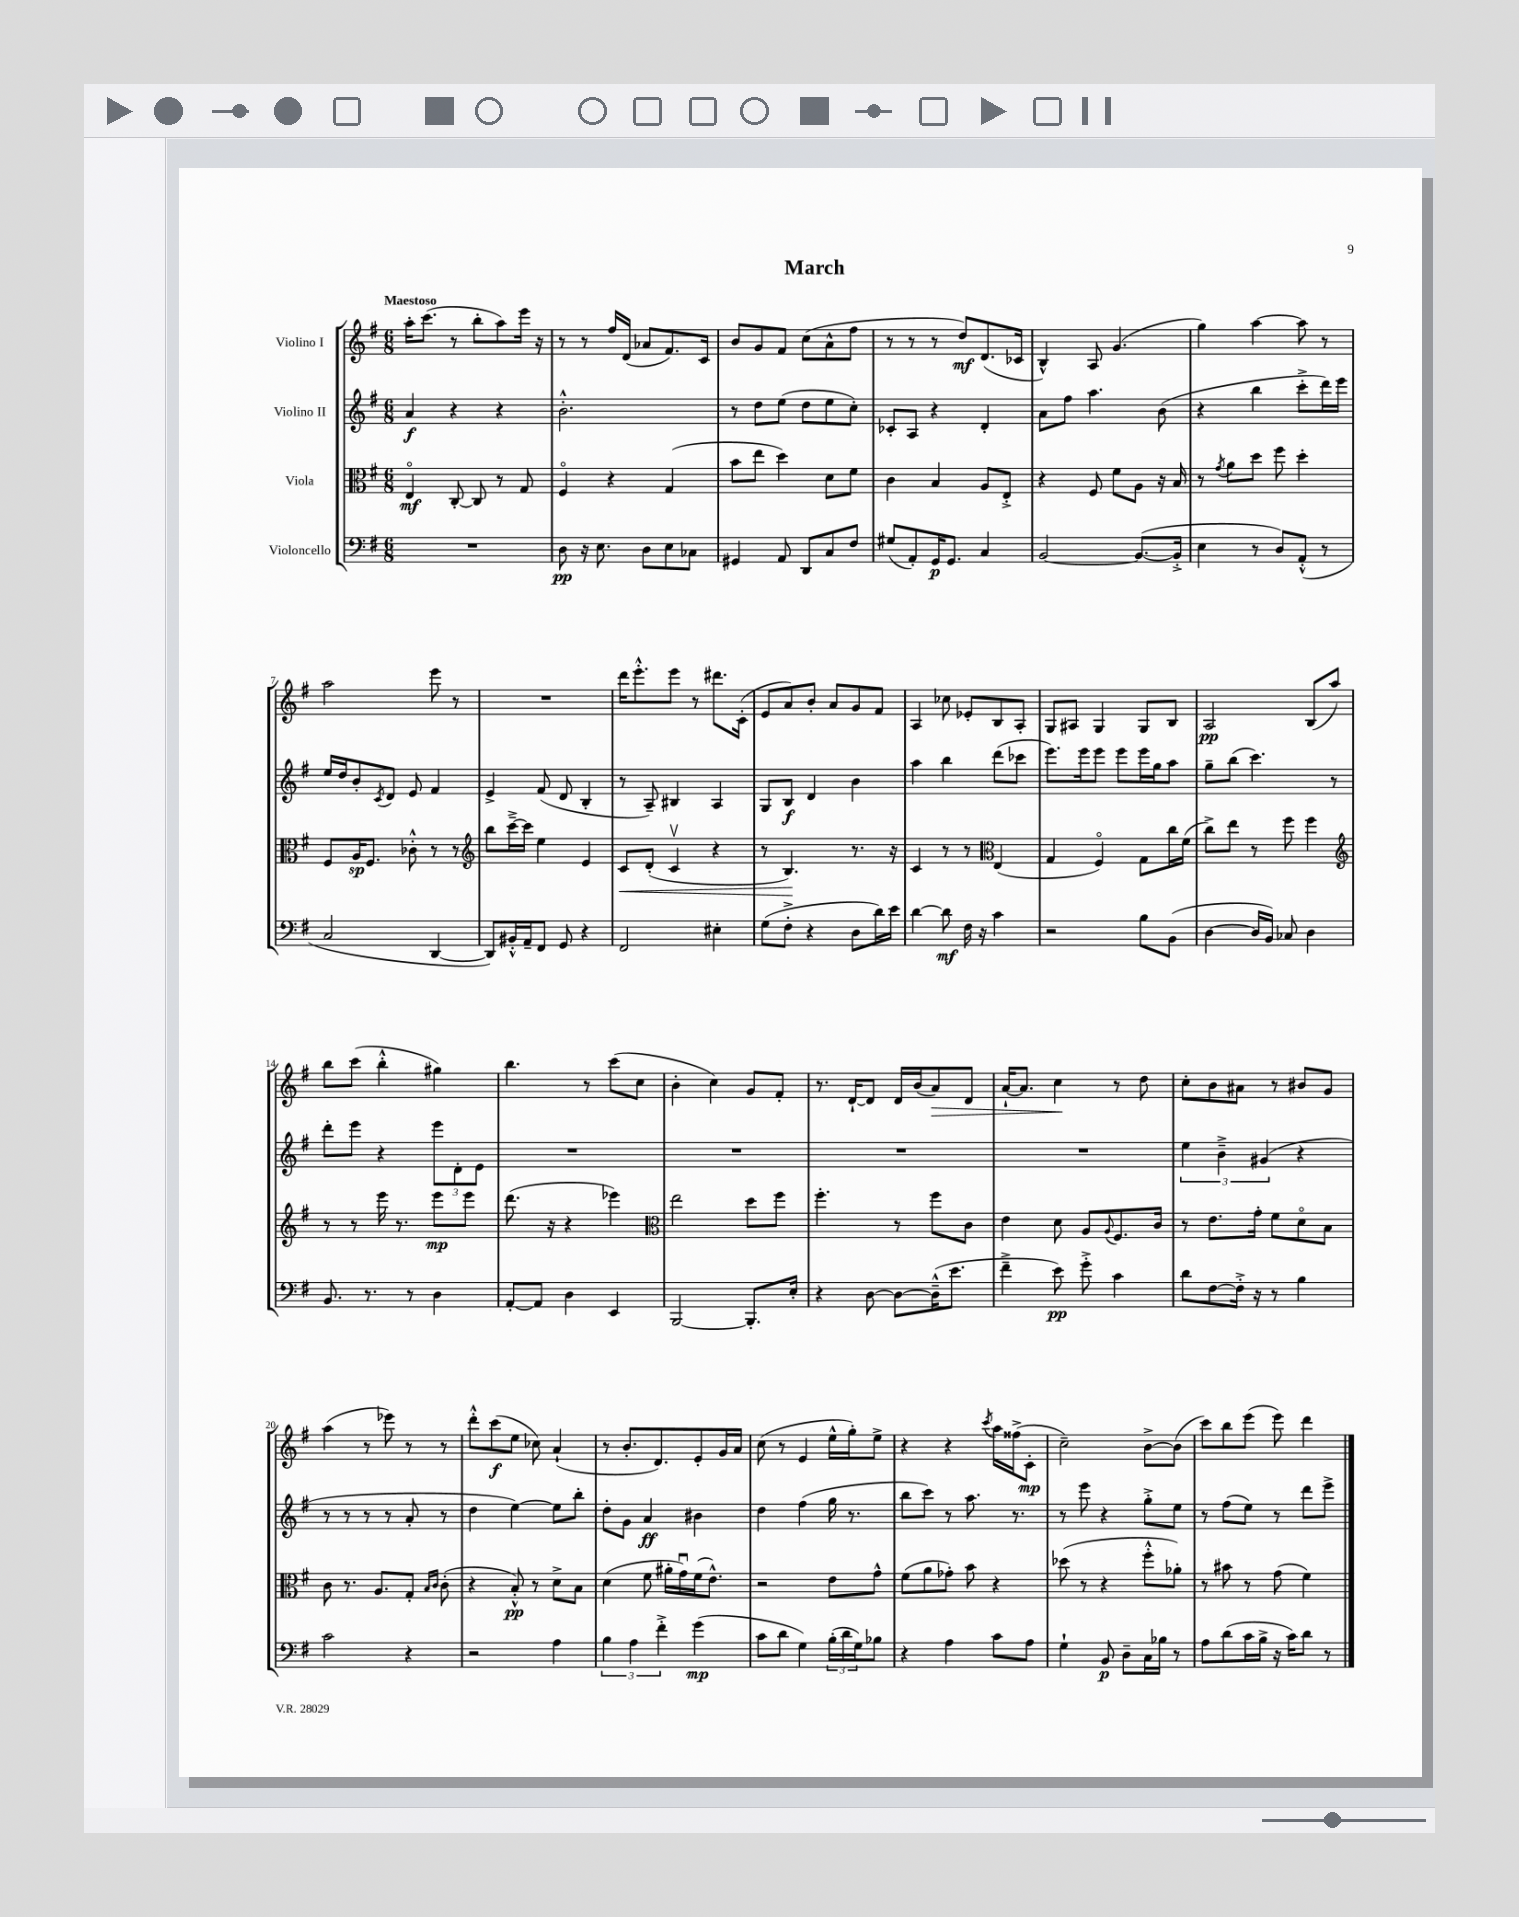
\header { title = "March" }
<<
\new StaffGroup <<
\new Staff = "s0" \with { instrumentName = "Violino I" } {
    \clef treble \key g \major \numericTimeSignature \time 6/8 \tempo "Maestoso"
    a''16-. c'''8.( r8 b''8-. a''8) e'''16 r16 |
    r8 r8 fis''16 d'16( aes'8 fis'8.) c'16 |
    b'8 g'8 fis'8 c''8( a'8-^ fis''8 |
    r8 r8 r8 d''8\mf) d'8.( ces'16 |
    b4-^) a8 g'4.( |
    g''4) a''4~ a''8 r8 |
    a''2 e'''8 r8 |
    R2. |
    d'''16 e'''8.-.-^ e'''8 r8 dis'''8. c'16-.( |
    e'8 a'8) b'8-. a'8 g'8 fis'8 |
    a4 ces''8 ees'8-. b8 a8-. |
    g8 ais8 g4 g8 b8 |
    a2\pp b8( a''8) |
    b''8 c'''8( b''4-.-^ gis''4) |
    b''4. r8 c'''8( c''8 |
    b'4-. c''4) g'8 fis'8-. |
    r8. d'16~-! d'8 d'16 b'16( a'8\>) d'8 |
    a'16~-! a'8. c''4\! r8 d''8 |
    c''8-. b'8 ais'8 r8 bis'8 g'8 |
    a''4( r8 ees'''8) r8 r8 |
    d'''8-.-^ c'''8\f( e''8 ces''8) a'4-!( |
    r8 b'8.-. d'8.) e'8-. g'16 a'16 |
    c''8( r8 e'4 e''16-^ g''16-.) e''8-> |
    r4 r4 \acciaccatura { c'''8 } a''16 fisis''16->( c'8-.\mp |
    c''2--) b'8~-> b'8( |
    c'''8) b''8 e'''8( e'''8) d'''4 \bar "|." |
}
\new Staff = "s1" \with { instrumentName = "Violino II" } {
    \clef treble \key g \major \numericTimeSignature \time 6/8
    a'4\f r4 r4 |
    b'2.-.-^ |
    r8 d''8 e''8( d''8 e''8 c''8-.) |
    ces'8-. a8 r4 d'4-. |
    a'8 fis''8 a''4. b'8( |
    r4 b''4 c'''8-.-> d'''16) e'''16 |
    e''16 d''16 b'8-. \acciaccatura { c'8 } d'8 e'8 fis'4 |
    e'4-> fis'8( d'8 b4-. |
    r8 a8--) bis4 a4 |
    g8 b8\f d'4 b'4 |
    a''4 b''4 d'''8( ces'''8 |
    e'''8.) e'''16 e'''8 e'''8 e'''16 g''16 a''8 |
    g''8-- b''8( c'''4.) r8 |
    d'''8-. e'''8 r4 \tuplet 3/2 { e'''8 d'8-. e'8 } |
    R2. |
    R2. |
    R2. |
    R2. |
    \tuplet 3/2 { e''4 b'4---> gis'4( } r4 |
    r8 r8 r8 r8 a'8-. r8 |
    d''4 e''4~) e''8 b''8-. |
    d''8-. g'8 a'4\ff bis'4 |
    d''4 fis''4( g''16 r8. |
    b''8 c'''8) r8 a''8. r8. |
    r8 e'''8 r4 g''8-.-> e''8 |
    r8 fis''8( e''8) r8 d'''8 e'''8-> \bar "|." |
}
\new Staff = "s2" \with { instrumentName = "Viola" } {
    \clef alto \key g \major \numericTimeSignature \time 6/8
    e4\flageolet\mf c8~-. c8 r8 g8 |
    fis4\flageolet r4 g4( |
    b'8 e''8 d''4) d'8 fis'8 |
    c'4 b4 a8 e8-.-> |
    r4 fis8 fis'8 a8 r16 b16 |
    r8 \acciaccatura { g'8 } a'8 d''8 fis''8 d''4-. |
    fis8 a16\sp fis8. ces'8-.-^ r8 r8 |
    \clef treble b''8 c'''16~---> c'''16 e''4 e'4 |
    c'8\< d'8-.( c'4\upbow r4 |
    r8 b4.\!) r8. r16 |
    c'4 r8 r8 \clef alto e4( |
    g4 fis4\flageolet) g8 c''16 fis'16( |
    c''8->) e''8 r8 fis''8 fis''4 |
    \clef treble r8 r8 e'''16 r8. e'''8\mp e'''8 |
    d'''8.( r16 r4 ees'''4) |
    \clef alto e''2 d''8 fis''8 |
    fis''4.-. r8 fis''8 c'8 |
    e'4 d'8 a8 \appoggiatura { a8 } fis8. c'16 |
    r8 e'8. g'16-. fis'8 d'8\flageolet b8 |
    c'8 r8. a8. g8-. \grace { b16 c'16 } c'8-.( |
    r4 b8-.-^\pp) r8 d'8-> b8 |
    d'4( fis'8 ais'16-. g'16\downbow) fis'16( e'8.-^) |
    r2 e'8 g'8-^ |
    fis'8( a'8 ges'8-.) b'8 r4 |
    des''8( r8 r4 fis''8-.-^ aes'8-.) |
    r8 bis'8 r8 g'8( fis'4) \bar "|." |
}
\new Staff = "s3" \with { instrumentName = "Violoncello" } {
    \clef bass \key g \major \numericTimeSignature \time 6/8
    R2. |
    d8\pp r16 e8. d8 e8 ces8 |
    gis,4 a,8 d,8 c8 fis8 |
    gis8( a,8-.) g,16\p g,8. c4 |
    b,2~ b,8.~( b,16-.-> |
    e4 r8 d8) a,8-.-^( r8 |
    c2 d,4~ |
    d,8) bis,16-.-^ a,16-- fis,8 g,8 r4 |
    fis,2 eis4-. |
    g8( fis8-.-> r4 d8 d'16) e'16 |
    d'4~ d'8\mf fis16 r16 c'4 |
    r2 b8 b,8( |
    d4~ d16 b,16) ces8 d4 |
    b,8. r8. r8 d4 |
    a,8~-. a,8 d4 e,4 |
    b,,2~ b,,8.-. e16-. |
    r4 d8~ d8~ d16---^( e'8. |
    fis'4---> e'8\pp) g'8-.-> c'4 |
    d'8 fis8~ fis16-.-> r16 r8 b4 |
    c'2 r4 |
    r2 a4 |
    \tuplet 3/2 { b4 a4 fis'4-.-> } g'4\mp( |
    c'8 d'8 g4) \tuplet 3/2 { b16-.( d'16 g16) } bes8 |
    r4 a4 c'8 a8 |
    g4-! b,8\p d8-- c16 bes16 r8 |
    a8 d'8( c'16 b16-> r16 c'16) d'8 r8 \bar "|." |
}
>>
>>
